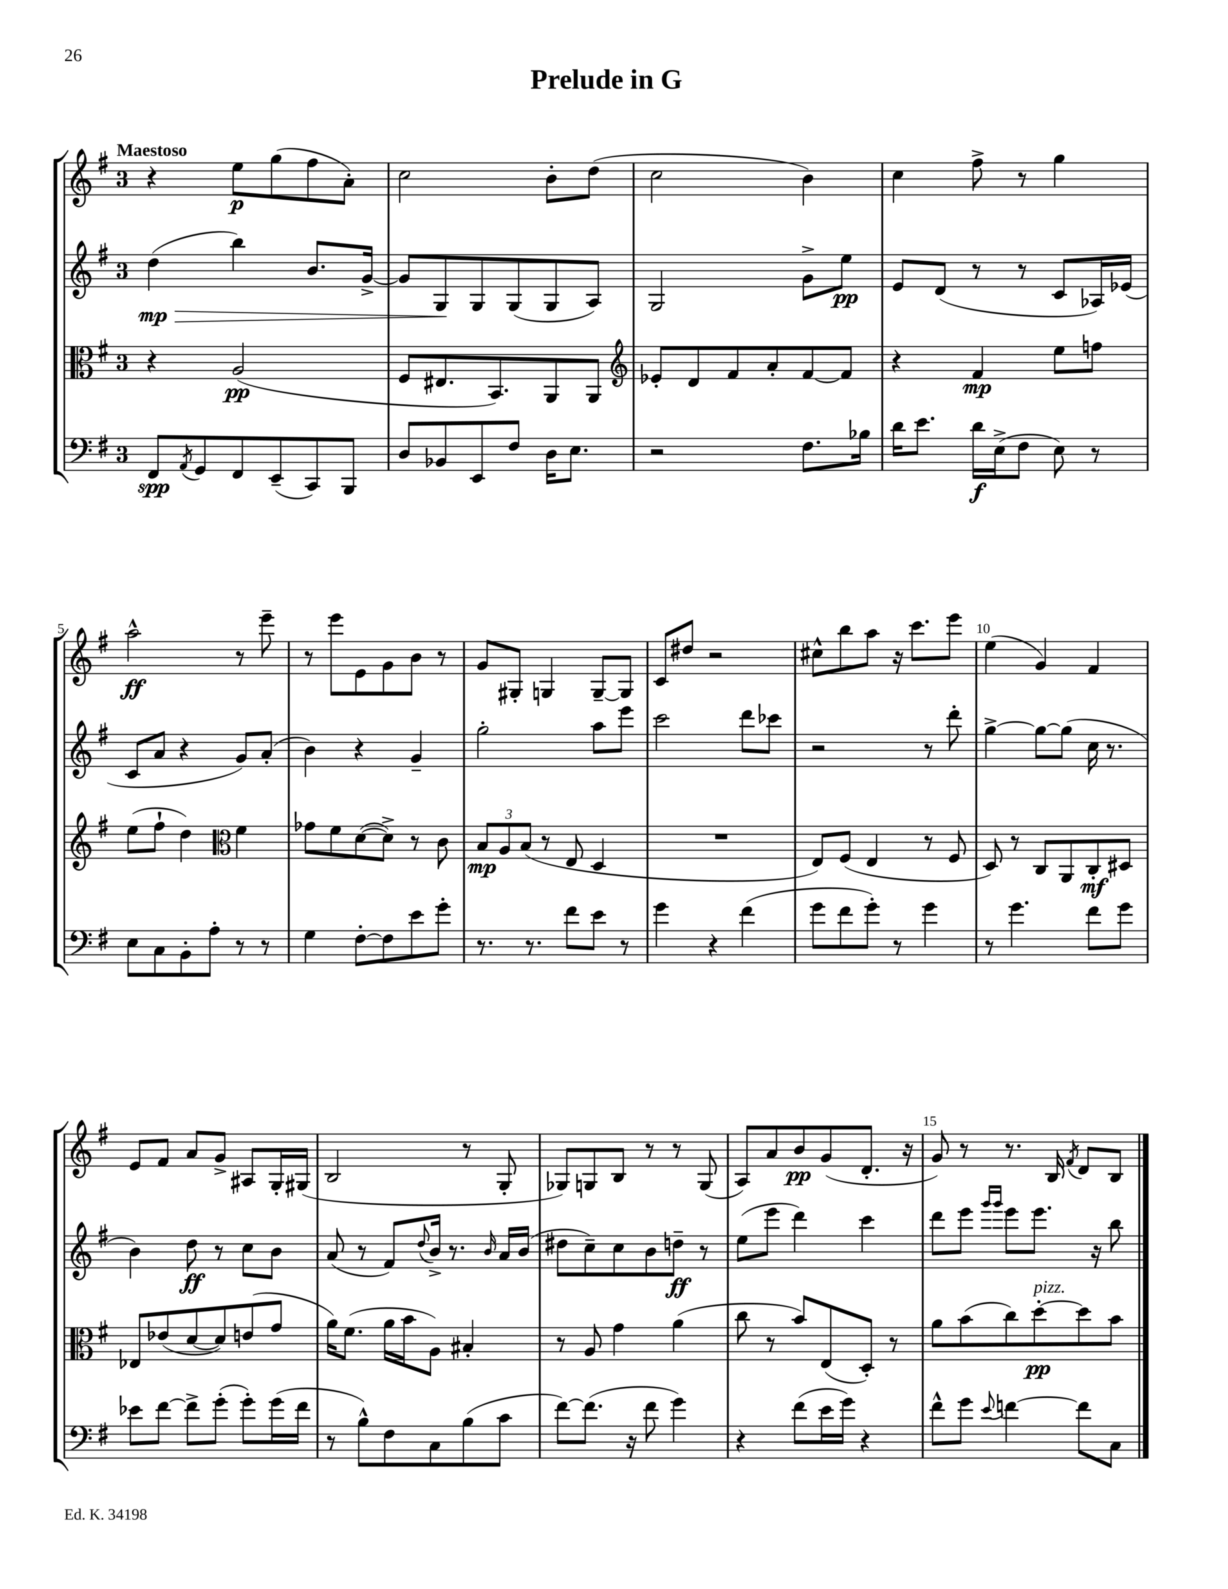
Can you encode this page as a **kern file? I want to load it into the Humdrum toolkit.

**kern	**dynam	**kern	**dynam	**kern	**dynam	**kern	**dynam
*part4	*part4	*part3	*part3	*part2	*part2	*part1	*part1
*staff4	*staff4	*staff3	*staff3	*staff2	*staff2	*staff1	*staff1
*clefF4	*	*clefC3	*	*clefG2	*	*clefG2	*
*k[f#]	*	*k[f#]	*	*k[f#]	*	*k[f#]	*
*M3/4	*	*M3/4	*	*M3/4	*	*M3/4	*
=1	=1	=1	=1	=1	=1	=1	=1
!	!	!	!	!	!	!LO:TX:a:B:t=Maestoso	!
!	!	!	!	!	!LO:HP:b	!	!
8FF#/L	spp	4r	.	(4dd\	> mp	4r	.
8qAA/	.	.	.	.	.	.	.
8GG/	.	.	.	.	.	.	.
8FF#/	.	(2A/	pp	4bb\)	.	8ee\L	p
(8EE~/	.	.	.	.	.	(8gg\	.
8CC/)	.	.	.	8.b/L	.	8ff#\	.
8BBB/J	.	.	.	.	.	8a'\J)	.
.	.	.	.	[16g^/Jk	.	.	.
=2	=2	=2	=2	=2	=2	=2	=2
8D/L	.	8F#/L	.	8g/L]	.	2cc\	.
8BB-X/	.	8.E#X/	.	8G/	.	.	.
8EE/	.	.	.	8G/	]	.	.
.	.	8.BB/)	.	.	.	.	.
8F#/J	.	.	.	(8G/	.	.	.
16D\KL	.	8AA/	.	8G/	.	8b'\L	.
8.E\J	.	.	.	.	.	.	.
.	.	8AA/J	.	8A/J)	.	(8dd\J	.
=3	=3	=3	=3	=3	=3	=3	=3
*	*	*clefG2	*	*	*	*	*
2r	.	8e-X'/L	.	2G/	.	2cc\	.
.	.	8d/	.	.	.	.	.
.	.	8f#/	.	.	.	.	.
.	.	8a'/	.	.	.	.	.
8.F#\L	.	[8f#/	.	8g^\L	.	4b\)	.
.	.	8f#/J]	.	8ee\J	pp	.	.
16B-X\Jk	.	.	.	.	.	.	.
=4	=4	=4	=4	=4	=4	=4	=4
16d\KL	.	4r	.	8e/L	.	4cc\	.
8.e\J	.	.	.	.	.	.	.
.	.	.	.	(8d/J	.	.	.
16d\LL	f	4f#/	mp	8r	.	8ff#^\	.
(16E^\J	.	.	.	.	.	.	.
8F#\J	.	.	.	8r	.	8r	.
8E\)	.	8ee\L	.	8c/L	.	4gg\	.
8r	.	8ffn\J	.	16A-X/L)	.	.	.
.	.	.	.	(16e-X/JJ	.	.	.
!!LO:LB:g=z
=5	=5	=5	=5	=5	=5	=5	=5
8E\L	.	(8ee\L	.	8c/L	.	2aa^^\	ff
8C\	.	8ff#`\J	.	8a/J	.	.	.
8BB'\	.	4dd\)	.	4r	.	.	.
8A'\J	.	.	.	.	.	.	.
*	*	*clefC3	*	*	*	*	*
8r	.	4f#\	.	8g/L)	.	8r	.
8r	.	.	.	(8a'/J	.	8eee~\	.
=6	=6	=6	=6	=6	=6	=6	=6
4G\	.	8g-X\L	.	4b\)	.	8r	.
.	.	8f#\	.	.	.	8eee\L	.
[8F#'\L	.	([8d\	.	4r	.	8e\	.
8F#\]	.	8d^\J])	.	.	.	8g\	.
8e\	.	8r	.	4g~/	.	8b\J	.
8g'\J	.	8c\	.	.	.	8r	.
=7	=7	=7	=7	=7	=7	=7	=7
8.r	.	12B/L	mp	2gg'\	.	8g/L	.
.	.	12A/	.	.	.	.	.
.	.	.	.	.	.	8G#X'/J	.
.	.	(12B/J	.	.	.	.	.
8.r	.	.	.	.	.	.	.
.	.	8r	.	.	.	4Gn/	.
8f#\L	.	8E/	.	.	.	.	.
8e\J	.	4D/	.	8aa\L	.	[8G~/L	.
8r	.	.	.	8eee\J	.	8G/J]	.
=8	=8	=8	=8	=8	=8	=8	=8
4g\	.	2.r	.	2ccc\	.	8c/L	.
.	.	.	.	.	.	8dd#X/J	.
4r	.	.	.	.	.	2r	.
(4f#\	.	.	.	8ddd\L	.	.	.
.	.	.	.	8ccc-X\J	.	.	.
=9	=9	=9	=9	=9	=9	=9	=9
8g\L	.	8E/L)	.	2r	.	8cc#X^^\L	.
8f#\	.	(8F#/J	.	.	.	8bb\	.
8g'\J)	.	4E/	.	.	.	8aa\J	.
8r	.	.	.	.	.	16r	.
.	.	.	.	.	.	8.ccc\L	.
4g\	.	8r	.	8r	.	.	.
.	.	8F#/	.	8ddd'\	.	8eee\J	.
=10	=10	=10	=10	=10	=10	=10	=10
8r	.	8D/)	.	[4gg^\	.	(4ee\	.
4.g\	.	8r	.	.	.	.	.
.	.	8C/L	.	8gg\L_	.	4g/)	.
.	.	8AA/	.	(8gg\J]	.	.	.
8f#\L	.	8C'/	mf	16cc\	.	4f#/	.
.	.	.	.	8.r	.	.	.
8g\J	.	8D#X/J	.	.	.	.	.
!!LO:LB:g=z
=11	=11	=11	=11	=11	=11	=11	=11
8e-X\L	.	8E-X/L	.	4b\)	.	8e/L	.
[8f#\J	.	(8e-X/	.	.	.	8f#/J	.
8f#^\L]	.	[8d/	.	8dd\	ff	8a/L	.
(8g'\J	.	8d/])	.	8r	.	8g^/J	.
8g'\L)	.	(8en/	.	8cc\L	.	8A#X/L	.
(16g\L	.	8g/J	.	8b\J	.	16G'/L	.
16f#\JJ	.	.	.	.	.	(16G#X/JJ	.
=12	=12	=12	=12	=12	=12	=12	=12
8r	.	16a\KL)	.	(8a/	.	2B/	.
.	.	(8.f#\J	.	.	.	.	.
8B^^\L)	.	.	.	8r	.	.	.
8F#\	.	16a\LL	.	8f#/L)	.	.	.
.	.	16b\J	.	.	.	.	.
.	.	.	.	8qqdd/	.	.	.
8C\	.	8A\J)	.	16b^/Jk	.	.	.
.	.	.	.	8.r	.	.	.
(8B\	.	4B#X'/	.	.	.	8r	.
.	.	.	.	16qqb/	.	.	.
8c\J	.	.	.	16a/LL	.	8G'/	.
.	.	.	.	(16b/JJ	.	.	.
=13	=13	=13	=13	=13	=13	=13	=13
[8f#\L)	.	8r	.	8dd#X\L	.	8G-X/L)	.
(8.f#\J]	.	8A/	.	8cc~\)	.	8Gn/	.
.	.	4g\	.	8cc\	.	8B/J	.
16r	.	.	.	.	.	.	.
8f#\	.	.	.	8b\	.	8r	.
4g\)	.	(4a\	.	8ddn~\J	ff	8r	.
.	.	.	.	8r	.	(8G/	.
=14	=14	=14	=14	=14	=14	=14	=14
4r	.	8cc\	.	(8ee\L	.	8A/L)	.
.	.	8r	.	8eee\J	.	8a/	.
(8f#\L	.	8b/L)	.	4ddd\)	.	8b/	pp
16e\L	.	(8E/	.	.	.	(8g/	.
16g\JJ)	.	.	.	.	.	.	.
4r	.	8D'/J)	.	4ccc\	.	8.d'/J	.
.	.	8r	.	.	.	.	.
.	.	.	.	.	.	16r	.
=15	=15	=15	=15	=15	=15	=15	=15
8f#^^\L	.	8a\L	.	8ddd\L	.	8g/)	.
8g\J	.	(8b\	.	8eee\J	.	8r	.
.	.	.	.	16qqggg/LL	.	.	.
8qqe/	.	.	.	16qqggg/JJ	.	.	.
[4fn\	.	8cc\)	.	8eee\L	.	8.r	.
!	!	!LO:TX:a:i:t=pizz.	!	!	!	!	!
.	.	[8dd'\	pp	8.eee\J	.	.	.
.	.	.	.	.	.	16B/	.
.	.	.	.	.	.	8qf#/	.
8f\L]	.	8dd\]	.	.	.	8d/L	.
.	.	.	.	16r	.	.	.
8C\J	.	8b\J	.	8bb\	.	8B/J	.
==	==	==	==	==	==	==	==
*-	*-	*-	*-	*-	*-	*-	*-
